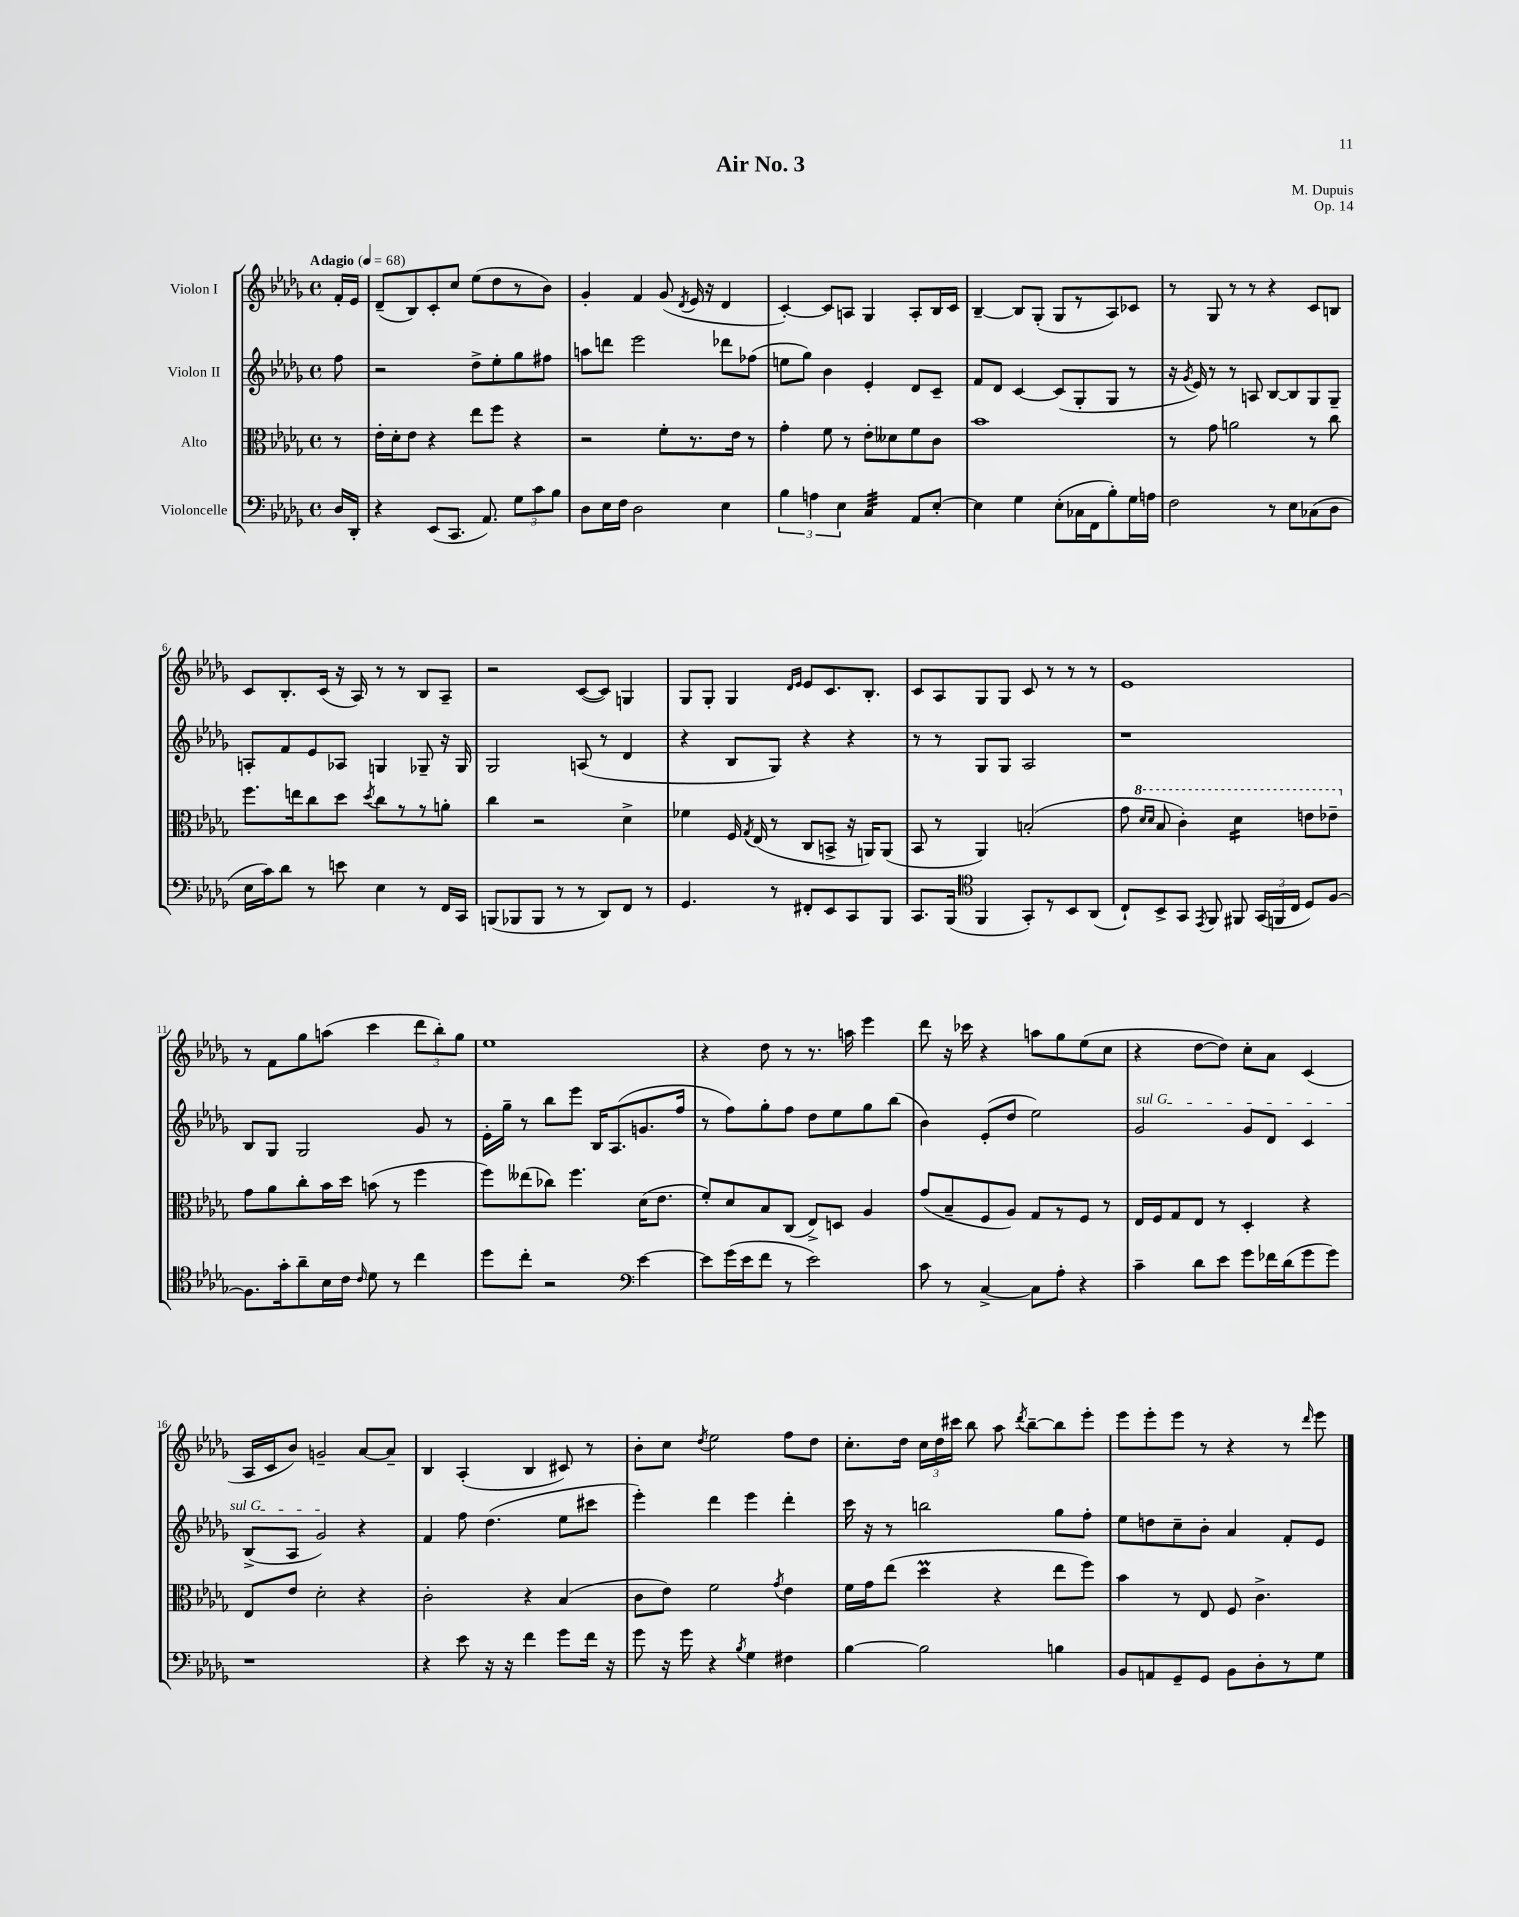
\header { title = "Air No. 3" composer = "M. Dupuis" opus = "Op. 14" }
<<
\new StaffGroup <<
\new Staff = "s0" \with { instrumentName = "Violon I" } {
    \clef treble \key des \major \defaultTimeSignature \time 4/4 \partial 8 \tempo "Adagio" 4 = 68
    \autoBeamOff f'16[-. ees'16] |
    des'8[--( bes8) c'8-. c''8] ees''8[( des''8 r8 bes'8]) |
    ges'4-. f'4 ges'8( \acciaccatura { des'8 } ees'16 r16 des'4 |
    c'4~-.) c'8[ a8] ges4 a8[-. bes16 c'16] |
    bes4~-- bes8[ ges8]-.( ges8[ r8 aes8) ces'8] |
    r8 ges8 r8 r8 r4 c'8[ b8] |
    c'8[ bes8.-. c'16]( r16 aes16) r8 r8 bes8[ aes8]-- |
    r2 c'8[~( c'8]) g4 |
    ges8[ ges8]-. ges4 \grace { des'16[ ees'16] } ees'8[ c'8. bes8.]-. |
    c'8[ aes8 ges8 ges8] c'8 r8 r8 r8 |
    ees'1 |
    r8 f'8[ ges''8 a''8]( c'''4 \tuplet 3/2 { des'''8[ bes''8-.) ges''8] } |
    ees''1 |
    r4 des''8 r8 r8. a''16 ees'''4 |
    des'''8 r16 ces'''16 r4 a''8[ ges''8 ees''8( c''8] |
    r4 des''8[~ des''8]) c''8[-. aes'8] c'4( |
    aes16[ c'16 bes'8]) g'2-- aes'8[~ aes'8]-- |
    bes4 aes4-.( bes4 cis'8) r8 |
    bes'8[-. c''8] \acciaccatura { des''8 } ees''2 f''8[ des''8] |
    c''8.[-. des''16] \tuplet 3/2 { c''16[ des''16 cis'''16] } bes''8 aes''8 \acciaccatura { des'''8 } bes''8[~-- bes''8 ees'''8]-. |
    ees'''8[ ees'''8-. ees'''8] r8 r4 r8 \grace { des'''16 } ees'''8 \bar "|." |
}
\new Staff = "s1" \with { instrumentName = "Violon II" } {
    \clef treble \key des \major \defaultTimeSignature \time 4/4 \partial 8
    \autoBeamOff f''8 |
    r2 des''8[-> ees''8-. ges''8 fis''8] |
    a''8[ d'''8] ees'''2 des'''8[ fes''8]( |
    e''8[ ges''8]) bes'4 ees'4-. des'8[ c'8]-- |
    f'8[ des'8] c'4~ c'8[( ges8-. ges8] r8 |
    r16 \acciaccatura { ges'8 } ees'16) r8 r8 a8 bes8[~ bes8 ges8 ges8]-- |
    a8[-. f'8 ees'8 aes8] g4 ges8-- r16 ges16 |
    ges2 a8( r8 des'4 |
    r4 bes8[ ges8]) r4 r4 |
    r8 r8 ges8[ ges8] aes2 |
    r1 |
    bes8[ ges8] ges2 ges'8 r8 |
    ees'16[-. ges''16]-- r8 bes''8[ ees'''8] bes16[ aes8.( g'8. f''16] |
    r8 f''8[) ges''8-. f''8] des''8[ ees''8 ges''8 bes''8]( |
    bes'4) ees'8[-.( des''8] ees''2) |
    \once \override TextSpanner.bound-details.left.text = \markup { \italic "sul G" } ges'2\startTextSpan ges'8[ des'8] c'4 |
    bes8[->( aes8] ges'2\stopTextSpan) r4 |
    f'4 f''8 des''4.( ees''8[ cis'''8] |
    ees'''4-.) des'''4 ees'''4 des'''4-. |
    c'''16 r16 r8 b''2 ges''8[ f''8]-. |
    ees''8[ d''8 c''8-- bes'8]-. aes'4 f'8[-. ees'8] \bar "|." |
}
\new Staff = "s2" \with { instrumentName = "Alto" } {
    \clef alto \key des \major \defaultTimeSignature \time 4/4 \partial 8
    \autoBeamOff r8 |
    ees'16[-. des'16-. ees'8] r4 ees''8[ f''8] r4 |
    r2 f'8[-. r8. ees'16] r8 |
    ges'4-. f'8 r8 ees'8[-. deses'8 f'8 c'8] |
    bes'1 |
    r8 ges'8 a'2 r8 c''8 |
    f''8.[ e''16 c''8 des''8] \acciaccatura { des''8 } c''8[ r8 r8 a'8]-. |
    c''4 r2 des'4-> |
    fes'4 f16 \acciaccatura { ges8 } ees16( r8 c8[ b,8]-> r16 a,16[) a,8]( |
    bes,8 r8 aes,4) b2-.( |
    ges'8 \ottava #1 \grace { des''16[ des''16] } bes'8 c''4-.) des''4:16 e''8[ ees''8]-- \ottava #0 |
    ges'8[ aes'8 c''8-. bes'16 des''16] b'8( r8 f''4 |
    f''8[) eeses''8( ces''8]) f''4. des'16[( ees'8.] |
    f'8[-.) des'8 bes8 c8]( ees8[->) d8] aes4 |
    ges'8[( bes8-- f8 aes8]) ges8[ r8 f8] r8 |
    ees16[ f16 ges8 ees8] r8 des4-. r4 |
    ees8[ ees'8] des'2-. r4 |
    c'2-. r4 bes4( |
    c'8[ ees'8]) f'2 \acciaccatura { ges'8 } ees'4 |
    f'16[ ges'16 ees''8]( des''4\prall r4 ees''8[ f''8]) |
    bes'4 r8 ees8 f8 c'4.-> \bar "|." |
}
\new Staff = "s3" \with { instrumentName = "Violoncelle" } {
    \clef bass \key des \major \defaultTimeSignature \time 4/4 \partial 8
    \autoBeamOff des16[ des,16]-. |
    r4 ees,8[( c,8.] aes,8.) \tuplet 3/2 { ges8[ c'8 bes8] } |
    des8[ ees16 f16] des2 ees4 |
    \tuplet 3/2 { bes4 a4 ees4 } c4:32 aes,8[ ees8]~-. |
    ees4 ges4 ees8[-.( ces16 f,16 bes8-.) ges16 a16] |
    f2 r8 ees8[ ces8( des8] |
    ees16[ c'16) des'8] r8 e'8 ees4 r8 f,16[ c,16] |
    b,,8[( bes,,8 bes,,8] r8 r8 des,8[) f,8] r8 |
    ges,4. r8 fis,8[-. ees,8 c,8 bes,,8] |
    c,8.[ bes,,16]( \clef tenor f,4 ges,8[-.) r8 bes,8 aes,8]( |
    c8[-!) bes,8-> ges,8] \acciaccatura { ees,8 } f,8 fis,8 \tuplet 3/2 { ges,16[( f,16 c16] } des8[) f8]~ |
    f8.[ ges'16-. aes'8-- bes16 c'16] \grace { c'16 } des'8 r8 c''4 |
    des''8[ c''8]-. r2 \clef bass ees'4~ |
    ees'8[ ges'16( ees'16 f'8] r8 ees'2) |
    c'8 r8 c4~-> c8[ aes8]-. r4 |
    c'4-- des'8[ ees'8] ges'8[ fes'16 des'16( ges'8 ges'8]) |
    r1 |
    r4 ees'8 r16 r16 f'4 ges'8[ f'16] r16 |
    ges'8 r16 ges'16 r4 \acciaccatura { bes8 } ges4 fis4 |
    bes4~ bes2 b4 |
    bes,8[ a,8 ges,8-- ges,8] bes,8[ des8-. r8 ges8] \bar "|." |
}
>>
>>
